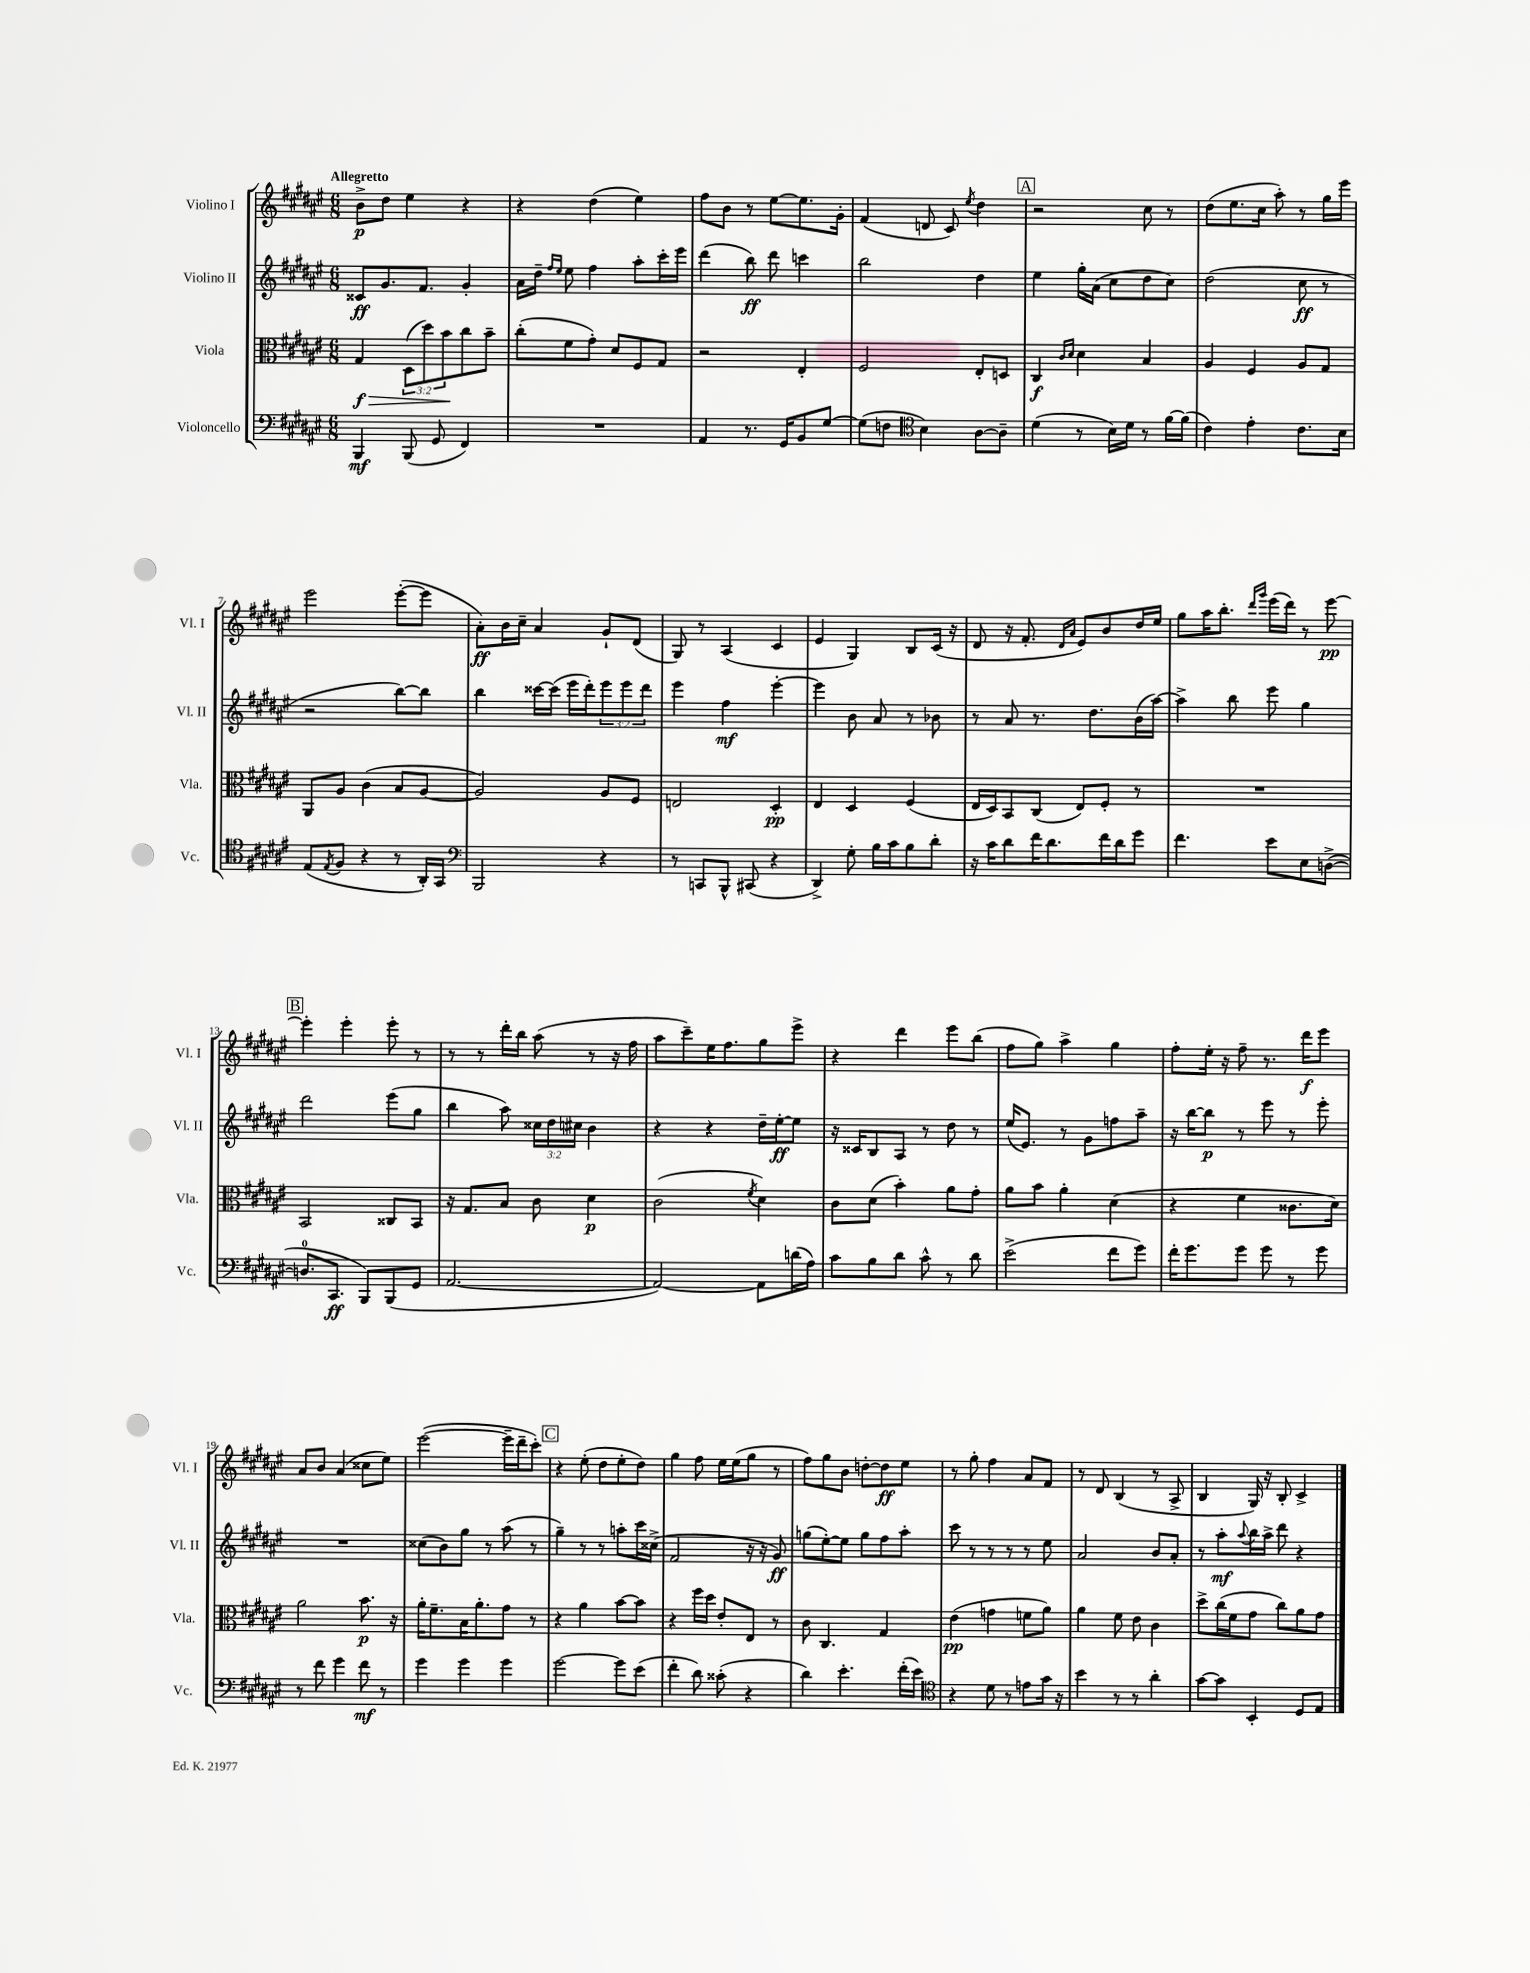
<<
\new StaffGroup <<
\new Staff = "s0" \with { instrumentName = "Violino I" shortInstrumentName = "Vl. I" } {
    \clef treble \key fis \major \numericTimeSignature \time 6/8 \tempo "Allegretto"
    b'8->\p dis''8 eis''4 r4 |
    r4 dis''4( eis''4) |
    fis''8 b'8 r8 eis''8~ eis''8. gis'16-. |
    fis'4( d'8 cis'8) \acciaccatura { eis''8 } dis''4 |
    \mark \markup { \box "A" } r2 cis''8 r8 |
    dis''8( eis''8. cis''16 ais''8-.) r8 gis''16 eis'''16 |
    eis'''2 eis'''8~-.( eis'''8 |
    ais'8-.\ff) b'16 cis''16-- ais'4 gis'8-! dis'8( |
    gis8) r8 ais4( cis'4 |
    eis'4 gis4) b8 cis'16( r16 |
    dis'8 r16 fis'8.-. \grace { dis'16 ais'16 } eis'8) b'8 dis''16 eis''16 |
    gis''8 ais''16 b''8.-. \grace { dis'''16 gis'''16 } eis'''16( dis'''16) r8 eis'''8~\pp |
    \mark \markup { \box "B" } eis'''4-. eis'''4-. eis'''8-. r8 |
    r8 r8 dis'''16-. b''16 ais''8( r8 r16 fis''16 |
    ais''8 cis'''8--) eis''16 fis''8. gis''8 eis'''8-> |
    r4 dis'''4 eis'''8 b''8( |
    fis''8 gis''8) ais''4-> gis''4 |
    fis''8-. eis''16-. r16 fis''8-- r8. dis'''16\f eis'''8 |
    ais'8 b'8 ais'4( cisis''8 eis''8) |
    eis'''2~( eis'''16-- dis'''16-- cis'''8-.) |
    \mark \markup { \box "C" } r4 eis''8-.( dis''8 eis''8-. dis''8) |
    gis''4 fis''8 eis''16 eis''16( gis''8 r8 |
    fis''8) gis''8 b'8 d''8~-. d''8\ff eis''8 |
    r8 gis''8-. fis''4 ais'8 fis'8 |
    r8 dis'8 b4( r8 ais8-> |
    b4 gis16) r16 b8-. cis'4-> \bar "|." |
}
\new Staff = "s1" \with { instrumentName = "Violino II" shortInstrumentName = "Vl. II" } {
    \clef treble \key fis \major \numericTimeSignature \time 6/8 \override Staff.TupletNumber.text = #tuplet-number::calc-fraction-text
    cisis'8\ff gis'8. fis'8. gis'4-. |
    ais'16 dis''16-- \grace { fis''16 eis''16 } eis''8 fis''4 ais''8-. cis'''16-. eis'''16 |
    dis'''4( b''8\ff) dis'''8 c'''4 |
    b''2 dis''4 |
    \mark \markup { \box "A" } eis''4 gis''16-. ais'16( cis''8 dis''8 cis''8) |
    dis''2( cis''8\ff r8 |
    r2 b''8~) b''8 |
    b''4 cisis'''16~ cisis'''16( eis'''16 dis'''16-.) \tuplet 3/2 { eis'''8 eis'''8 dis'''8 } |
    eis'''4 fis''4\mf eis'''4~-. |
    eis'''4 b'8 ais'8 r8 bes'8 |
    r8 ais'8 r8. dis''8. b'16( ais''16~) |
    ais''4-> b''8 eis'''8 gis''4 |
    \mark \markup { \box "B" } dis'''2 eis'''8( gis''8 |
    b''4 ais''8) \tuplet 3/2 { cisis''16 dis''16 cis''16 } b'4 |
    r4 r4 dis''16-- eis''16~-.\ff eis''8 |
    r16 cisis'16 b8 ais8 r8 dis''8 r8 |
    eis''16( eis'8.) r8 gis'8 f''8 ais''8-- |
    r16 b''16~ b''8\p r8 eis'''8 r8 eis'''8-. |
    R2. |
    cisis''8( b'8) gis''8 r8 ais''8( r8 |
    \mark \markup { \box "C" } gis''4--) r8 r8 a''8-. cis'''16 cisis''16->( |
    fis'2 r16 r16 gis'8\ff) |
    g''8( eis''8~-.) eis''8 g''8 fis''8 ais''8-. |
    cis'''8 r8 r8 r8 r8 eis''8 |
    ais'2 b'8 ais'8-. |
    r8 ais''8-.\mf \appoggiatura { ais''8 } b''16 ais''16-> dis'''8 r4 \bar "|." |
}
\new Staff = "s2" \with { instrumentName = "Viola" shortInstrumentName = "Vla." } {
    \clef alto \key fis \major \numericTimeSignature \time 6/8 \override Staff.TupletNumber.text = #tuplet-number::calc-fraction-text
    gis4\f\> \tuplet 3/2 { dis8( dis''8) b'8\! } cis''8 b'8-- |
    cis''8-.( fis'8 gis'8-.) dis'8 fis8 gis8 |
    r2 eis4-. |
    fis2 eis8-. d8 |
    \mark \markup { \box "A" } cis4\f \grace { cis'16 dis'16 } dis'4 b4 |
    ais4 fis4 ais8 gis8 |
    ais,8 ais8 cis'4( b8 ais8~ |
    ais2) ais8 fis8 |
    e2 dis4-.\pp |
    eis4 dis4 fis4( |
    eis16 dis16) b,8 cis8( eis8) fis8-. r8 |
    R2. |
    \mark \markup { \box "B" } b,2 cisis8 b,8 |
    r16 gis8. b8 cis'8 dis'4\p |
    cis'2( \acciaccatura { fis'8 } dis'4) |
    cis'8 dis'8( b'4-.) ais'8 gis'8-. |
    ais'8 b'8 ais'4-. dis'4( |
    r4 fis'4 cisis'8. dis'16) |
    ais'2 b'8.\p r16 |
    ais'16-. fis'8.-- b16 ais'8.-. gis'8 r8 |
    \mark \markup { \box "C" } r4 ais'4 b'8~ b'8 |
    r4 fis''16 dis''16 eis'8-. eis8 r8 |
    cis'8 cis4. gis4 |
    eis'4\pp( g'4 f'8 ais'8) |
    ais'4 fis'8 eis'8 cis'4 |
    dis''8-> cis''16( fis'16 gis'8 cis''8) ais'8 gis'8 \bar "|." |
}
\new Staff = "s3" \with { instrumentName = "Violoncello" shortInstrumentName = "Vc." } {
    \clef bass \key fis \major \numericTimeSignature \time 6/8
    b,,4\mf b,,8( gis,8 fis,4) |
    R2. |
    ais,4 r8. gis,16 b,8 gis8~ |
    gis8( f8 \clef tenor b4) ais8~ ais8-- |
    \mark \markup { \box "A" } dis'4( r8 b16) dis'16 r8 fis'16~ fis'16( |
    cis'4) eis'4-. cis'8. b16 |
    eis8( \acciaccatura { eis8 } fis8 r4 r8 ais,16-.) gis,16 |
    \clef bass b,,2 r4 |
    r8 c,8 b,,8-^ cis,8( r4 |
    dis,4->) gis8-. b16 cis'16 b8 dis'8-. |
    r16 cis'16 dis'8 fis'16 dis'8. fis'16 dis'16 gis'8 |
    fis'4. eis'8 eis8 d8~->( |
    \mark \markup { \box "B" } d8.-0 cis,8.\ff b,,8) b,,8( gis,8 |
    ais,2.~ |
    ais,2~) ais,8 d'16( ais16) |
    cis'8 b8 dis'8 cis'8-^ r8 dis'8 |
    eis'2->( fis'8 gis'8) |
    fis'16-. gis'8. gis'8 gis'8 r8 gis'8 |
    r8 fis'8 gis'4 fis'8\mf r8 |
    gis'4 gis'4 gis'4 |
    \mark \markup { \box "C" } gis'2~ gis'8 eis'8( |
    fis'4-. dis'8) cisis'8-.( r4 |
    dis'4) eis'4.-. fis'16-.( eis'16) |
    \clef tenor r4 dis'8 r8 e'8 gis'16 r16 |
    b'4 r8 r8 ais'4-. |
    gis'8~ gis'8 b,4-. dis8 eis8 \bar "|." |
}
>>
>>
